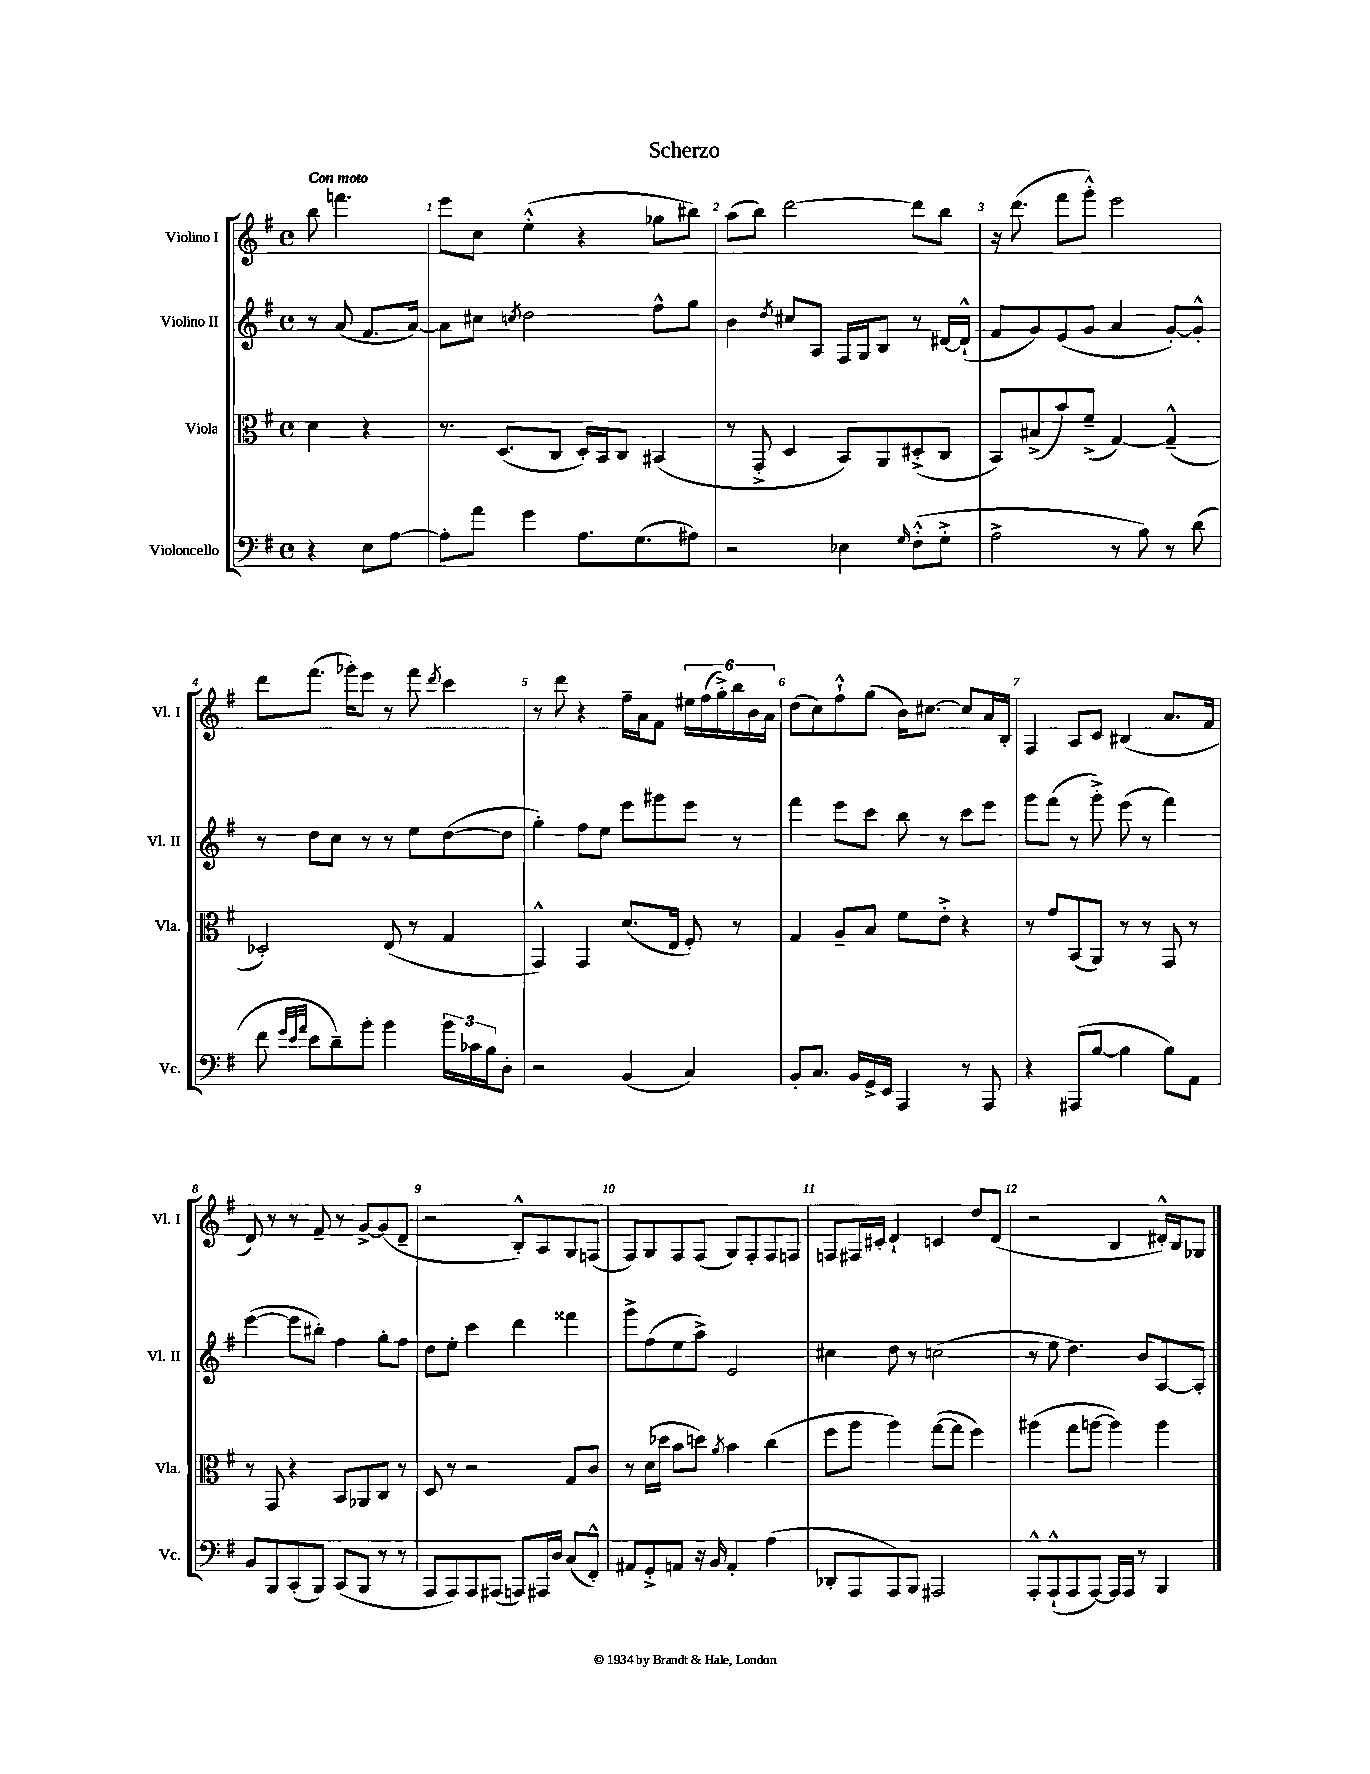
\header { title = "Scherzo" }
<<
\new StaffGroup <<
\new Staff = "s0" \with { instrumentName = "Violino I" shortInstrumentName = "Vl. I" } {
    \clef treble \key g \major \defaultTimeSignature \time 4/4 \partial 2 \tempo "Con moto"
    b''8 f'''4. |
    e'''8 c''8 e''4-.-^( r4 ges''8 bis''8) |
    a''8( b''8) d'''2~ d'''8 b''8 |
    r16 d'''8.( fis'''8 g'''8-.-^) e'''2 |
    d'''8 fis'''8.( ges'''16-.) e'''8 r8 fis'''8 \acciaccatura { d'''8 } c'''4 |
    r8 d'''8 r4 fis''16-- a'16 fis'8 \tuplet 6/4 { eis''16 fis''16( g''16-.->) b''16 b'16 a'16 } |
    d''8( c''8) fis''8-!-^ g''8( b'16) cis''8.~ cis''8 a'16 b16-. |
    fis4 a8 c'8 bis4( a'8. fis'16 |
    d'8) r8 r8 fis'8-- r8 g'8~-> g'8( d'8-- |
    r2 b8-.-^) a8 g8 f8( |
    fis8) g8 fis8 fis8( g8) fis8-. fis8 f8 |
    f8 fis16 cis'16-. d'4-! c'4 d''8 d'8( |
    r2 b4 dis'16-.-^) b16 ges8 \bar "|." |
}
\new Staff = "s1" \with { instrumentName = "Violino II" shortInstrumentName = "Vl. II" } {
    \clef treble \key g \major \defaultTimeSignature \time 4/4 \partial 2
    r8 a'8( fis'8. a'16~) |
    a'8 cis''8 \acciaccatura { c''8 } d''2 fis''8-^ g''8 |
    b'4 \acciaccatura { d''8 } cis''8 a8 fis16 g16 b8 r8 dis'16~ dis'16-!-^( |
    fis'8 g'8) e'8( g'8 a'4 g'8~-.) g'8-.-^ |
    r8 d''8 c''8 r8 r8 e''8 d''8~( d''8 |
    g''4-.) fis''8 e''8 e'''8 gis'''8 e'''8 r8 |
    fis'''4 e'''8 c'''8 b''8 r8 c'''8 e'''8 |
    g'''8 fis'''8( r8 g'''8-.->) e'''8( r8 fis'''4) |
    e'''4~( e'''8 bis''8-.) fis''4 g''8-. fis''8 |
    d''8 e''8-. c'''4 d'''4 fisis'''4 |
    g'''8-> fis''8( e''8 a''8->) e'2 |
    cis''4 d''8 r8 c''2( |
    r8 e''8 d''4.) b'8 a8~ a8-. \bar "|." |
}
\new Staff = "s2" \with { instrumentName = "Viola" shortInstrumentName = "Vla." } {
    \clef alto \key g \major \defaultTimeSignature \time 4/4 \partial 2
    d'4 r4 |
    r8. d8.( c8 d16-.) b,16 c8 bis,4( |
    r8 g,8-.-> d4 b,8) a,8 dis8-.->( c8 |
    b,8) bis8->( b'8) fis'8--->( g4~) g4---^( |
    des2-.) e8( r8 g4 |
    g,4-^) g,4 d'8.( e16 fis8-.) r8 |
    g4 a8-- b8 fis'8 e'8-.-> r4 |
    r8 g'8 b,8( a,8) r8 r8 g,8 r8 |
    r8 g,8 r4 b,8 aes,8 c8 r8 |
    d8 r8 r2 g8 c'8 |
    r8 d'16( des''16 b'8 d''8) \acciaccatura { a'8 } b'4 c''4( |
    fis''8 a''8 a''4) g''8~( g''8 fis''4) |
    ais''4( g''8 a''8~ a''4) a''4 \bar "|." |
}
\new Staff = "s3" \with { instrumentName = "Violoncello" shortInstrumentName = "Vc." } {
    \clef bass \key g \major \defaultTimeSignature \time 4/4 \partial 2
    r4 e8 a8~ |
    a8-. a'8 g'4 a8. g8.( ais8) |
    r2 ees4 \grace { g16 } fis8-.-^( g8-.-> |
    a2-> r8 b8) r8 d'8( |
    fis'8 \grace { g'32 e'32 a'32 } e'8 d'8--) b'8-. b'4 \tuplet 3/2 { b'16 ces'16 b16 } d8-. |
    r2 b,4( c4) |
    b,8-. c8. b,16 g,16-> e,16 a,,4 r8 a,,8 |
    r4 ais,,8( b8~ b4 b8) a,8 |
    b,8 b,,8 c,8-.( b,,8) c,8( b,,8 r8 r8 |
    a,,8 a,,8) a,,8 ais,,8( a,,8) ais,,16 d16 c8( fis,8-.-^) |
    ais,8 g,8-.-> a,8 r16 b,16 a,4-. a4( |
    des,8-. a,,8 a,,8) b,,8 ais,,2 |
    a,,8-.-^ a,,8-!-^( a,,8 a,,8~) a,,16 a,,16 r8 b,,4 \bar "|." |
}
>>
>>
\layout { \context { \Score \override BarNumber.break-visibility = ##(#f #t #t) barNumberVisibility = #all-bar-numbers-visible } }
